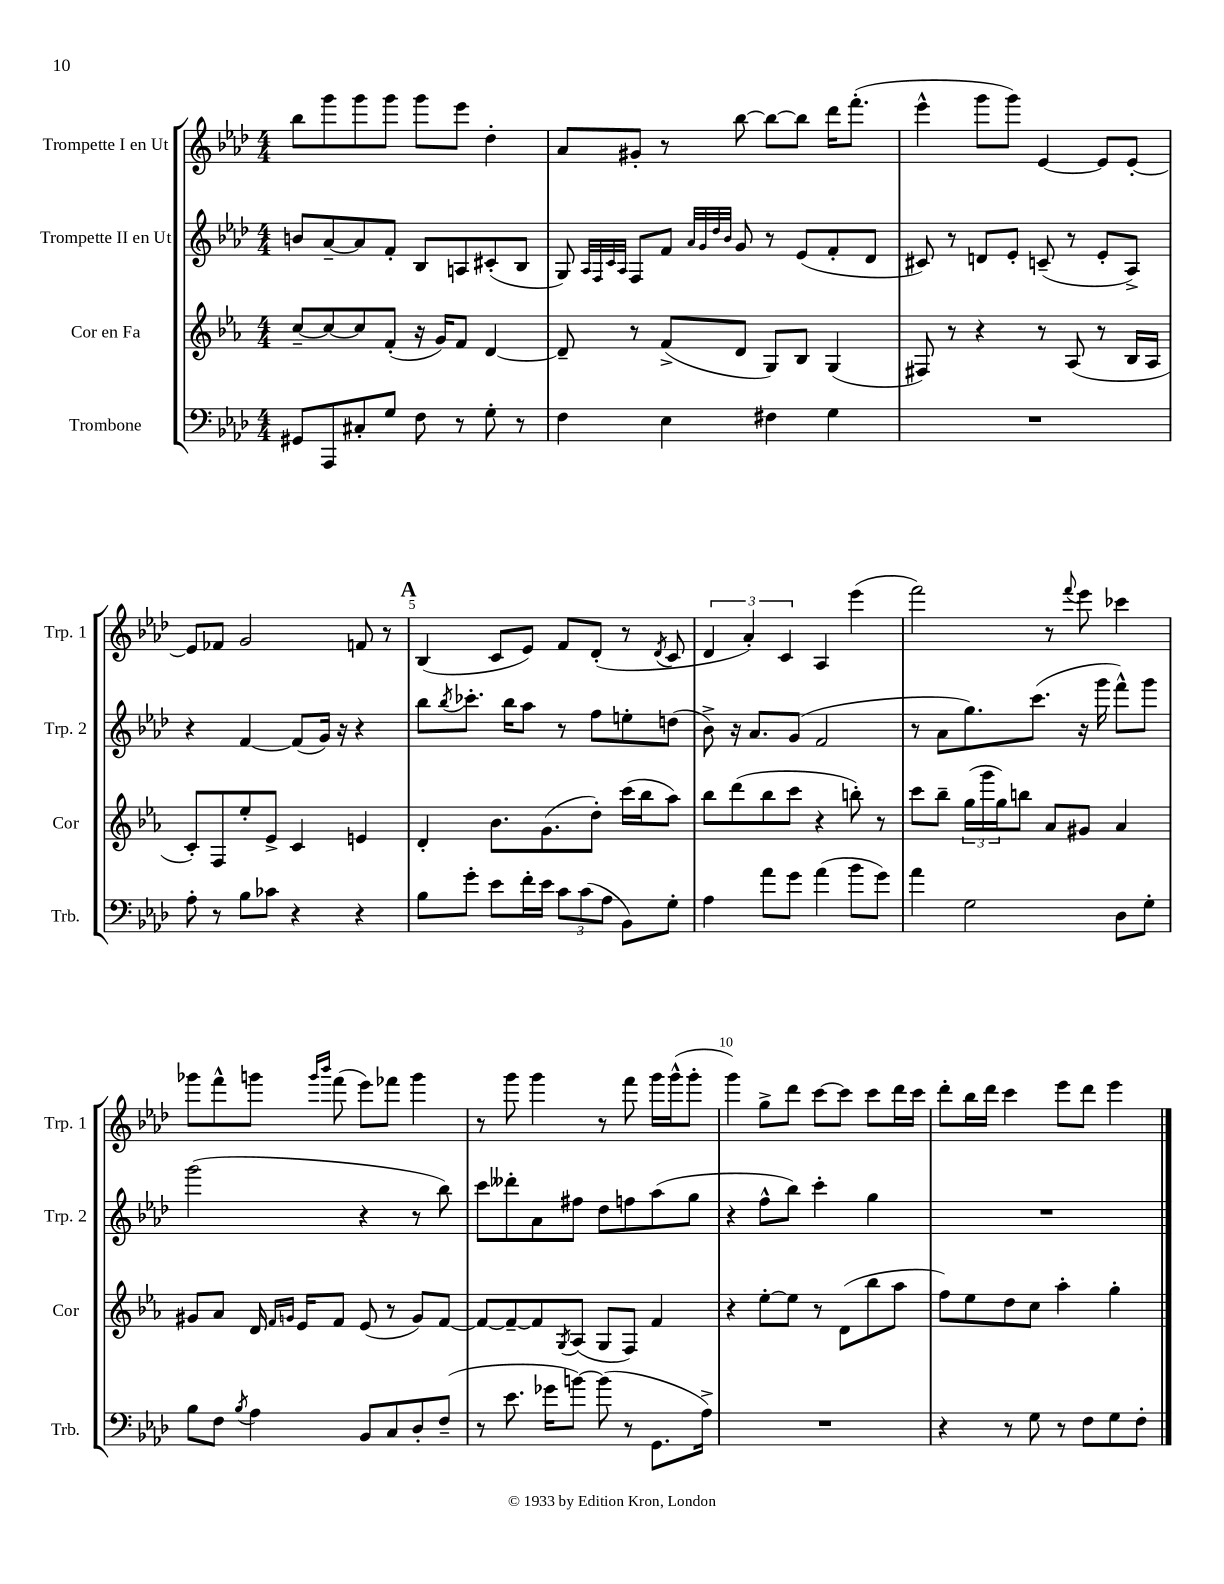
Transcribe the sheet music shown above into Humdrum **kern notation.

**kern	**kern	**kern	**kern
*staff4	*staff3	*staff2	*staff1
*clefF4	*clefG2	*clefG2	*clefG2
*k[b-e-a-d-]	*k[b-e-a-]	*k[b-e-a-d-]	*k[b-e-a-d-]
*M4/4	*M4/4	*M4/4	*M4/4
8GG#/L	[8cc~/L	8b/L	8bb-\L
8AAA-/	8cc/_	[8a-~/	8ggg\
8C#'/	8cc/]	8a-/]	8ggg\
8G/J	(8f'/J	8f'/J	8ggg\J
8F\	16r	8B-/L	8ggg\L
.	16g/LK)	.	.
8r	8f/J	8A/	8eee-\J
8G'\	[4d/	(8c#'/	4dd-'\
8r	.	8B-/J	.
=	=	=	=
4F\	8d~/]	8G/)	8a-/L
.	.	32qqA-/LLL	.
.	.	32qqF/	.
.	.	32qqc/	.
.	.	32qqA-/JJJ	.
.	8r	8F/L	8g#'/J
4E-\	(8f^/L	8f/J	8r
.	.	32qqa-/LLL	.
.	.	32qqg/	.
.	.	32qqdd-/	.
.	.	32qqb-/JJJ	.
.	8d/J	8g/	[8bb-\
4F#\	8G/L)	8r	8bb-\_L
.	8B-/J	(8e-/L	8bb-\]J
4G\	(4G/	8f'/	16ddd-\LK
.	.	.	(8.fff'\J
.	.	8d-/J	.
=	=	=	=
1r	8F#/)	8c#/)	4eee-^^\
.	8r	8r	.
.	4r	8d/L	8ggg\L
.	.	8e-'/J	8ggg\J)
.	8r	(8c~/	[4e-/
.	(8A-/	8r	.
.	8r	8e-'/L	8e-/]L
.	16B-/LL	8A-^/J)	[8e-'/J
.	16A-/JJ	.	.
=	=	=	=
8A-'\	8c'/L)	4r	8e-/]L
8r	8F/	.	8f-/J
8B-\L	8ee-'/	[4f/	2g/
8c-\J	8e-^/J	.	.
4r	4c/	(8f/]L	.
.	.	16g/Jk)	.
.	.	16r	.
4r	4e/	4r	8f/
.	.	.	8r
=	=	=	=
8B-\L	4d'/	8bb-\L	(4B-/
.	.	8qbb-/	.
8g'\J	.	8.ccc-'\J	.
8e-\L	8.b-\L	.	8c/L
.	.	16bb-\LK	.
16f'\L	.	8aa-\J	8e-/J)
16e-\JJ	(8.g\	.	.
12c\L	.	8r	8f/L
(12c\	.	.	.
.	8dd'\J)	8ff\L	(8d-'/J
12A-\J	.	.	.
8BB-\L)	(16ccc\LL	8ee'\	8r
.	16bb-\J	.	.
.	.	.	8qd-/
8G'\J	8aa-\J)	(8dd\J	8c/
=	=	=	=
4A-\	8bb-\L	8b-^\)	6d-/
.	(8ddd\	16r	.
.	.	.	6a-'/)
.	.	8.a-/L	.
8a-\L	8bb-\	.	.
.	.	.	6c/
8g\J	8ccc\J	(8g/J	.
(4a-\	4r	2f/	4A-/
8b-\L	8bb'\)	.	(4eee-\
8g\J)	8r	.	.
=	=	=	=
4a-\	8ccc\L	8r	2fff\)
.	8bb-~\J	8a-\L	.
2G\	(24gg\LL	8.gg\)	.
.	24ggg\	.	.
.	24gg\J)	.	.
.	8bb\J	.	.
.	.	(8.ccc\J	.
.	8a-/L	.	8r
.	.	.	8qqfff/
.	8g#/J	16r	8eee-\
.	.	16ggg\	.
8D-\L	4a-/	8fff^^\L)	4ccc-\
8G'\J	.	8ggg\J	.
=	=	=	=
8B-\L	8g#/L	(2ggg\	8ggg-\L
8F\J	8a-/J	.	8fff^^\
8qB-/	.	.	.
4A-\	16d/	.	8ggg\J
.	16qqf/LL	.	.
.	16qqg/JJ	.	.
.	16e-/LK	.	.
.	.	.	16qqggg/LL
.	.	.	16qqbbb-/JJ
.	8f/J	.	(8fff\
8BB-/L	(8e-/	4r	8eee-\L)
8C/	8r	.	8fff-\J
8D-'/	8g/L)	8r	4ggg\
(8F~/J	[8f/J	8bb-\)	.
=	=	=	=
8r	8f/_L	8ccc\L	8r
8.e-\	8f~/_	8ddd--'\	8ggg\
.	8f/]	8a-\	4ggg\
16g-\LK	.	.	.
.	8qG/	.	.
[8b\J)	(8A-/J	8ff#\J	.
(8b\]	8G/L	8dd-\L	8r
8r	8F/J)	8ff\	8fff\
8.GG\L	4f/	(8aa-\	16ggg\LL
.	.	.	(16ggg^^\J
.	.	8gg\J	8ggg'\J
16A-^\Jk)	.	.	.
=	=	=	=
1r	4r	4r	4ggg\)
.	[8ee-'\L	8ff^^\L	8gg^\L
.	8ee-\]J	8bb-\J)	8ddd-\J
.	8r	4ccc'\	[8ccc\L
.	(8d\L	.	8ccc\]J
.	8bb-\	4gg\	8ccc\L
.	8aa-\J	.	16ddd-\L
.	.	.	16ccc\JJ
=	=	=	=
4r	8ff\L)	1r	8ddd-'\L
.	8ee-\	.	16bb-\L
.	.	.	16ddd-\JJ
8r	8dd\	.	4ccc\
8G\	8cc\J	.	.
8r	4aa-'\	.	8eee-\L
8F\L	.	.	8ddd-\J
8G\	4gg'\	.	4eee-\
8F'\J	.	.	.
==	==	==	==
*-	*-	*-	*-
